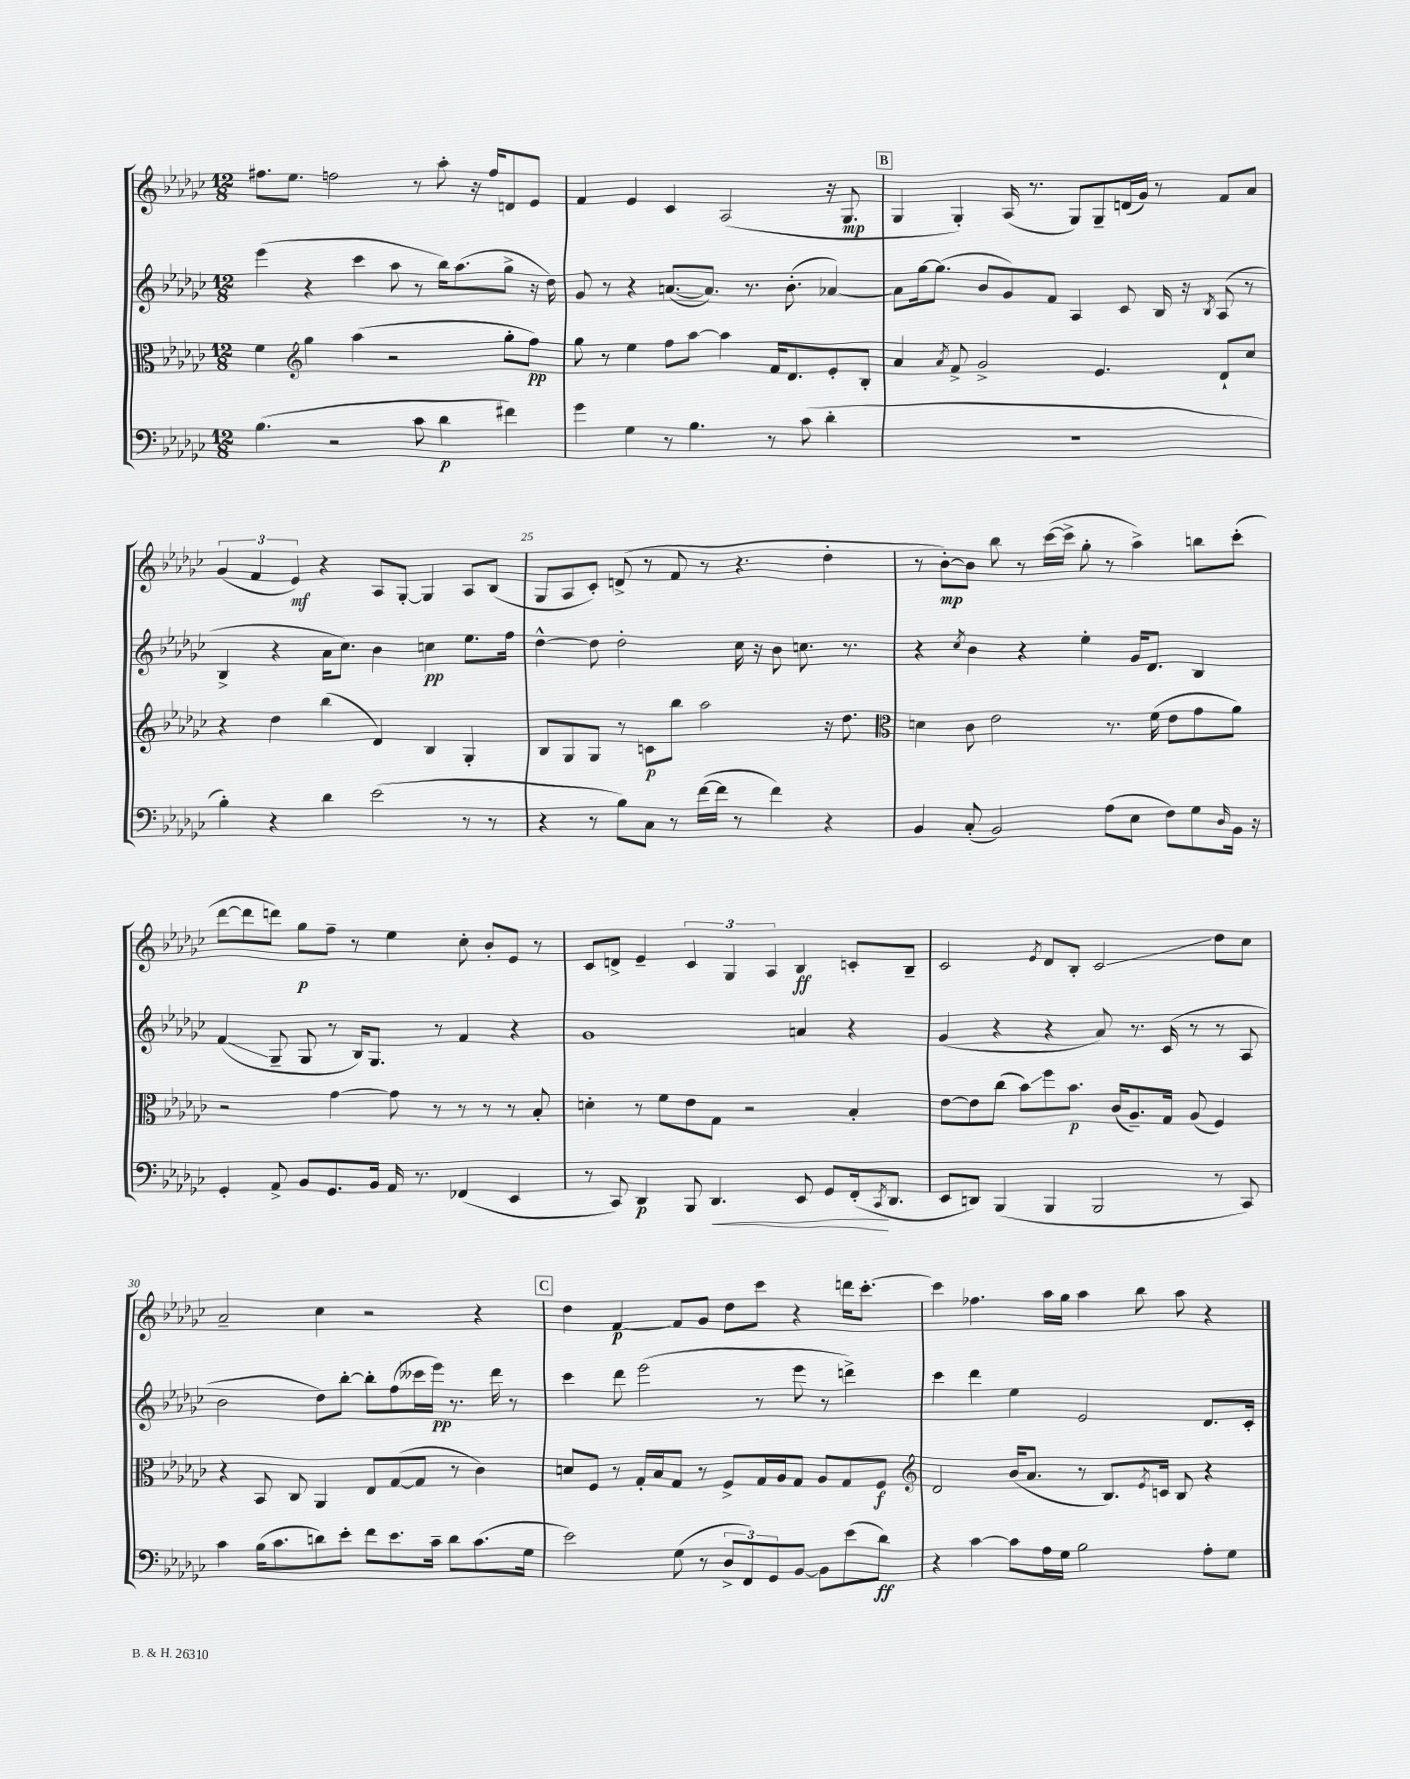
<<
\new StaffGroup <<
\new Staff = "s0" {
    \clef treble \key ges \major \numericTimeSignature \time 12/8
    fis''8. ees''8. f''2 r8 aes''8-. r16 f''16 d'8 ees'8 |
    f'4 ees'4 ces'4 aes2( r16 ges8.\mp |
    \mark \markup { \box "B" } ges4 ges4-.) aes16( r8. ges8) ges8-- d'16( ges'16) r8 f'8 aes'8 |
    \tuplet 3/2 { ges'4( f'4 ees'4\mf) } r4 aes8 ges8~-. ges4 aes8 bes8( |
    ges8 aes8 ces'8-.) d'8->( r8 f'8 r8 r4. des''4-. |
    r8 bes'8~-.\mp) bes'8 bes''8 r8 ces'''16~( ces'''16-> ges''8-. r8 aes''4->) b''8 ces'''8-.( |
    des'''8~ des'''8 d'''8) ges''8\p f''8-- r8 ees''4 ces''8-. bes'8-. ees'8 r8 |
    ces'8 d'8-> ees'4-- \tuplet 3/2 { ces'4 ges4 aes4 } bes4\ff c'8-. bes8-- |
    ces'2 \acciaccatura { ees'8 } des'8 bes8-. ces'2\glissando des''8 ces''8 |
    aes'2-- ces''4 r2 r4 |
    \mark \markup { \box "C" } des''4 f'4~\p f'8 ges'8 des''8 ces'''8 r4 d'''16 ces'''8.~-. |
    ces'''4 fes''4. aes''16 ges''16 aes''4 bes''8 aes''8 r4 \bar "|." |
}
\new Staff = "s1" {
    \clef treble \key ges \major \numericTimeSignature \time 12/8
    ees'''4( r4 ces'''4 aes''8 r8 bes''16) aes''8.( ges''8-> r16 des''16) |
    ges'8 r8 r4 a'8.~( a'8.) r8. bes'8.-.( aes'4~) |
    \mark \markup { \box "B" } aes'8 ges''16~ ges''8.( bes'8 ges'8) f'8 aes4 ces'8 bes16 r16 \acciaccatura { bes8 } aes8( r8 |
    bes4-> r4 aes'16 ces''8.) bes'4 c''4\pp ees''8. f''16 |
    des''4~-^ des''8 des''2-. ces''16 r16 bes'8 c''8. r8. |
    r4 \acciaccatura { ces''8 } bes'4 r4 ees''4-. ges'16 des'8. bes4 |
    f'4\glissando( ges8-- ges8 r8 bes16) ges8. r8 f'4 r4 |
    ges'1 a'4 r4 |
    ges'4( r4 r4 aes'8) r8. ces'16( r8 r8 aes8 |
    bes'2 des''8) bes''8~-. bes''8-. f''8( ceses'''16 ees'''16\pp) r8. des'''16 r8 |
    \mark \markup { \box "C" } ces'''4 des'''8 ees'''2( r8 ees'''8 r8 d'''4->) |
    ces'''4 des'''4 ees''4 ees'2 des'8. ces'16-. \bar "|." |
}
\new Staff = "s2" {
    \clef alto \key ges \major \numericTimeSignature \time 12/8
    f'4 \clef treble ges''4 aes''4( r2 ges''8-. f''8\pp) |
    ges''8 r8 ees''4 f''8 aes''8~ aes''4 f'16 des'8. ees'8-. bes8-. |
    \mark \markup { \box "B" } aes'4 \acciaccatura { aes'8 } f'8-> ges'2-> ees'4. des'8-! ces''8 |
    r4 des''4 bes''4( des'4) bes4 ges4-. |
    bes8 ges8 ges8 r8 c'8\p bes''8 aes''2 r16 des''8. |
    \clef alto d'4 ces'8 ees'2 r8. f'16( ees'8 ges'8 aes'8) |
    r2 ges'4~ ges'8 r8 r8 r8 r8 bes8-. |
    d'4-. r8 f'8 ees'8 ges8 r2 bes4-. |
    ees'8~ ees'8 ces''8( bes'8\glissando) f''8 bes'8.\p ces'16( aes8.--) ges16 aes8( f4) |
    r4 bes,8 ces8 aes,4 ees8 ges8~( ges8 r8 ces'4) |
    \mark \markup { \box "C" } d'8 f8 r8 ges16-. bes16 ges8 r8 f8-> ges16 aes16 ges8 aes8 ges8 f8\f |
    \clef treble des'2 bes'16( aes'8. r8 bes8.) \acciaccatura { ees'8 } c'16 bes8 r4 \bar "|." |
}
\new Staff = "s3" {
    \clef bass \key ges \major \numericTimeSignature \time 12/8
    bes4.( r2 ces'8 des'4\p fis'4) |
    ges'4 ges4 r8 bes4. r8 ces'8( des'4-. |
    \mark \markup { \box "B" } R1. |
    bes4-.) r4 des'4 ees'2( r8 r8 |
    r4 r8 bes8) ces8 r8 f'16~( f'16 r8 f'4) r4 |
    bes,4 ces8-.( bes,2) aes8( ees8 f8) ges8 \grace { des16 } bes,16 r16 |
    ges,4-. aes,8-> bes,8 ges,8. bes,16 aes,16 r8. fes,4( ees,4 |
    r8 ces,8) des,4\p bes,,8 des,4.\< ees,8 ges,8 f,16-.\!( \acciaccatura { ces,8 } des,8. |
    ees,8 d,8) bes,,4( bes,,4 bes,,2 r8 ces,8) |
    ces'4 bes16( ces'8. d'8) ees'8-. f'8 ees'8. ces'16-- d'8 ces'8.( ges16 |
    \mark \markup { \box "C" } ees'2) ges8( r8 \tuplet 3/2 { des8-> f,8) ges,8 } bes,8~ bes,8 ees'8( des'8\ff) |
    r4 ces'4~ ces'8 aes16 ges16 bes2 aes8-. ges8 \bar "|." |
}
>>
>>
\layout { \context { \Score currentBarNumber = #21 \override BarNumber.break-visibility = ##(#f #t #t) barNumberVisibility = #(every-nth-bar-number-visible 5) } }
